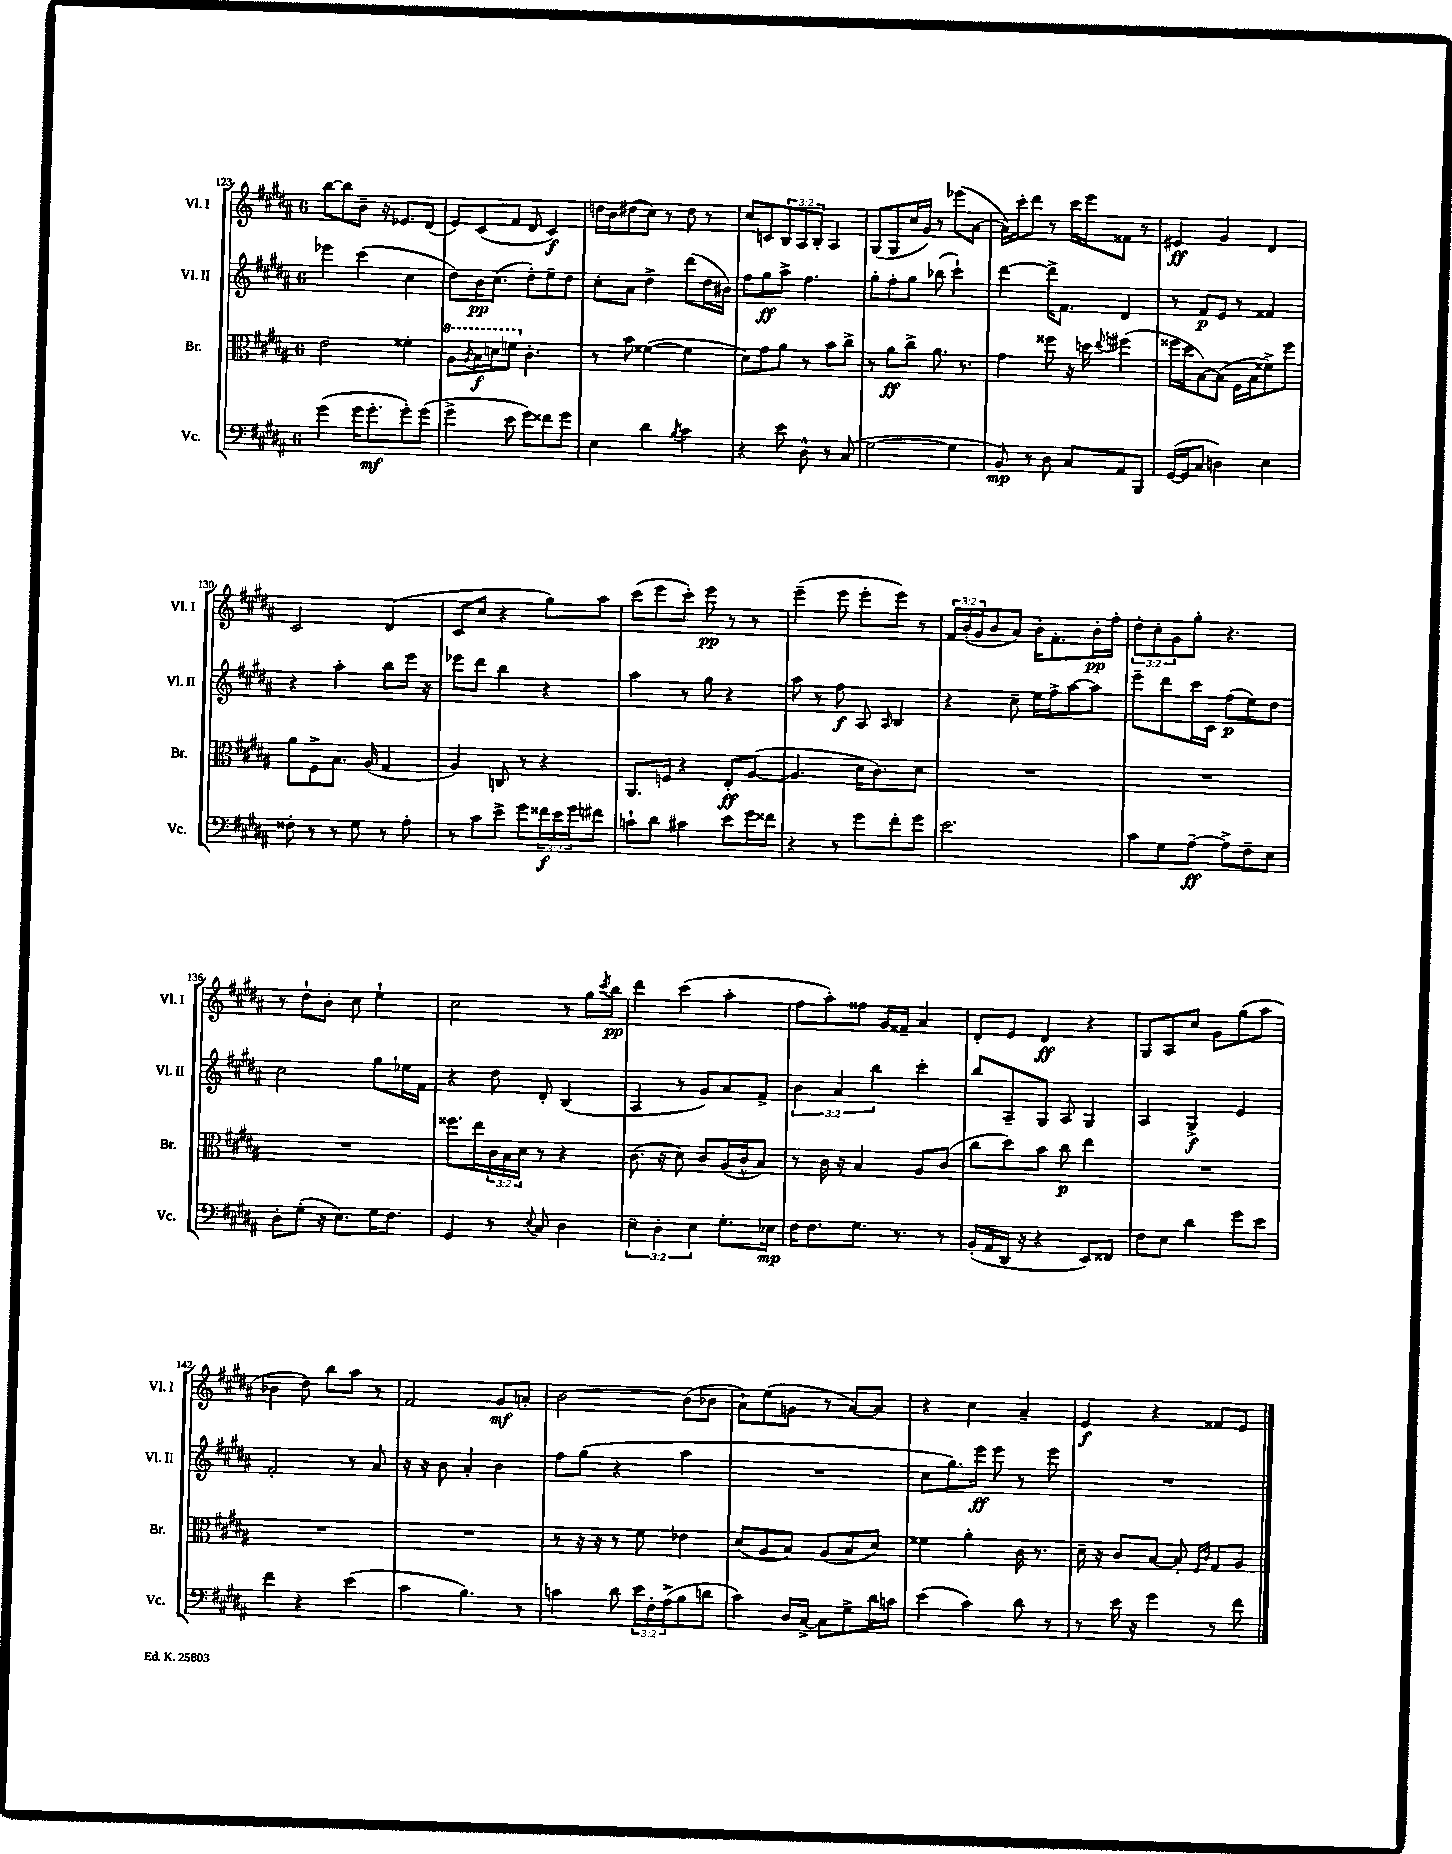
<<
\new StaffGroup <<
\new Staff = "s0" \with { instrumentName = "Vl. I" shortInstrumentName = "Vl. I" } {
    \clef treble \key b \major \once \override Staff.TimeSignature.style = #'single-digit \time 6/8 \override Staff.TupletNumber.text = #tuplet-number::calc-fraction-text
    b''8~ b''8 b'8-- r16 ees'8. dis'8( |
    e'8) cis'8( fis'8 dis'8 cis'4\f) |
    d''16 b'16 dis''8( cis''8) r8 dis''8 r8 |
    cis''8 c'8 \tuplet 3/2 { b8 ais8 b8-. } ais4 |
    gis8( gis8 cis''16 gis'16) r8 ees'''8( ais'8~ |
    ais'16) cis'''16-. dis'''8 r8 cis'''16 e'''16 fisis'8 r8 |
    eis'4\ff gis'4 dis'4 |
    cis'2 dis'4( |
    cis'8 cis''8 r4 gis''8) ais''8 |
    cis'''8( e'''8 cis'''8-.) e'''8\pp r8 r8 |
    e'''4--( e'''8 e'''8-. e'''8) r8 |
    \tuplet 3/2 { fis'16 b'16-.( gis'16 } b'8 ais'8) b'16-. fis'8.-. b'16-.\pp fis''16-. |
    \tuplet 3/2 { dis''8-. cis''8-. gis'8 } gis''8-. r4. |
    r8 dis''8-! b'8-. cis''8 e''4-! |
    cis''2 r8 gis''16 \acciaccatura { cis'''8 } b''16\pp |
    dis'''4 cis'''4( ais''4-. |
    fis''8 ais''8-.) fisis''8 gis'16 fisis'16-- ais'4 |
    dis'8-. e'8 dis'4\ff r4 |
    gis8 ais8 cis''8 gis'8 gis''8( ais''8 |
    bes'4 dis''8) b''8 ais''8 r8 |
    fis'2 gis'8\mf a'8-. |
    b'2~ b'8( bes'8 |
    ais'8-!) e''8( g'8 r8 ais'8~) ais'8 |
    r4 cis''4 ais'4-- |
    e'4\f r4 fisis'8 e'8 \bar "|." |
}
\new Staff = "s1" \with { instrumentName = "Vl. II" shortInstrumentName = "Vl. II" } {
    \clef treble \key b \major \once \override Staff.TimeSignature.style = #'single-digit \time 6/8 \override Staff.TupletNumber.text = #tuplet-number::calc-fraction-text
    ees'''4 cis'''4( cis''4 |
    dis''8) b'16\pp cis''8.( dis''8-.) e''8-- dis''8 |
    cis''8-. ais'8 dis''4-> dis'''8( dis''16 bis'16) |
    fis''8 gis''8\ff ais''8-> fis''4. |
    gis''8-. fis''8-. gis''8 bes''8( cis'''4-!) |
    dis'''4~ dis'''16-> fis'8. dis'4 |
    r8 fis'8\p e'8 r8 fisis'4 |
    r4 ais''4-. b''8 e'''16 r16 |
    ees'''8 dis'''8 b''4 r4 |
    ais''4 r8 gis''8 r4 |
    ais''8 r8 fis''8\f ais8 \grace { ais16 } b4 |
    r4 cis''8-- e''16 fis''16-> ais''8~ ais''8 |
    e'''8-- dis'''8 cis'''16 cis'16 fis''8\p( e''8) dis''8 |
    cis''2 gis''8 ees''16 fis'16 |
    r4 dis''8 dis'8-. b4( |
    ais4 r8 gis'8) ais'8 fis'8-> |
    \tuplet 3/2 { b'4 ais'4 b''4 } cis'''4-. |
    b''8 ais8-- gis8 ais8 gis4 |
    ais4 gis4->\f e'4 |
    fis'2-. r8 ais'8 |
    r16 r16 b'8 ais'4-. b'4 |
    fis''8 gis''8( r4 ais''4 |
    R2. |
    cis''8 gis''8.) e'''16\ff e'''8 r8 e'''8 |
    R2. \bar "|." |
}
\new Staff = "s2" \with { instrumentName = "Br." shortInstrumentName = "Br." } {
    \clef alto \key b \major \once \override Staff.TimeSignature.style = #'single-digit \time 6/8 \override Staff.TupletNumber.text = #tuplet-number::calc-fraction-text
    e'2 fisis'4-. |
    \ottava #1 ais'8 \acciaccatura { ais'8 } b'16\f d''16 f''8 \ottava #0 cis'4.-. |
    r8 b'8 fisis'4~( fisis'4 |
    dis'8) gis'8 ais'8 r8 b'8 cis''8-> |
    r8 ais'8\ff cis''8-> ais'8. r8. |
    gis'4 fisis''8 r16 d''16 \appoggiatura { e''8 } fis''4( |
    fisis''16 dis''16 b8~) b8( fis16 b16 fisis'8->) fisis''8 |
    ais'8 fis8-> b8. ais16( gis4 |
    ais4) c8 r8 r4 |
    ais,8. f16 r4 e8-.\ff ais8~( |
    ais4. dis'16 cis'8.) dis'8 |
    R2. |
    R2. |
    R2. |
    fisis''8. e''16 \tuplet 3/2 { cis'16 b16 dis'16 } r8 r4 |
    cis'8.( r16 dis'8) cis'8 ais16( cis'16-^ b8) |
    r8 cis'16 r16 b4 ais8 cis'8( |
    cis''8 dis''8) b'8 cis''8\p e''4 |
    R2. |
    R2. |
    R2. |
    r8 r16 r16 r8 fis'8 ees'4 |
    dis'8( ais8 b8) ais8( b8 dis'8) |
    fisis'4 ais'4-. cis'16 r8. |
    dis'16-- r16 cis'8 b8~ b8-. \grace { fis16 cis'16 } gis8 ais8 \bar "|." |
}
\new Staff = "s3" \with { instrumentName = "Vc." shortInstrumentName = "Vc." } {
    \clef bass \key b \major \once \override Staff.TimeSignature.style = #'single-digit \time 6/8 \override Staff.TupletNumber.text = #tuplet-number::calc-fraction-text
    gis'4( gis'16 gis'8.-.\mf gis'8-.) gis'8( |
    gis'4-> e'8 gis'8) fisis'8 gis'8 |
    e4 dis'4 \acciaccatura { b8 } cis'4 |
    r4 e'8 dis8-^ r8 cis8( |
    gis2~ gis4 |
    b,8\mp) r8 dis8 cis8 ais,8 b,,8 |
    gis,16~( gis,16 cis8 d4) e4 |
    fisis8-. r8 r8 gis8 r8 ais8-. |
    r8 cis'8 e'8-> gis'8 \tuplet 3/2 { fisis'16\f e'16 gis'16 } fis'8 |
    c'8-! dis'8 cis'4 e'8 gis'16 fisis'16 |
    r4 r8 gis'8 fis'8-. gis'8 |
    e'2. |
    cis'8 gis8 ais8~--\ff ais8-> fis8-- e8 |
    dis8-. gis8-.( r16 e8.) gis16 fis8. |
    gis,4 r8 \appoggiatura { e8 } cis8 dis4 |
    \tuplet 3/2 { e4-- dis4-. e4 } gis8.-. ees16\mp |
    fis16 fis8. gis8. r8. r8 |
    b,16-.( ais,16 dis,16 r16 r4 e,8) fisis,8 |
    fis8 e8 dis'4 gis'8 e'8 |
    fis'4 r4 e'4( |
    cis'4 b4.) r8 |
    c'4 dis'8 \tuplet 3/2 { e'16 fis16-. ais16->( } b8 d'8 |
    cis'4) dis16 cis16~-> cis8 gis8-> dis'16 c'16 |
    e'4( cis'4) dis'8 r8 |
    r8 e'16 r16 gis'4 r8 fis'8 \bar "|." |
}
>>
>>
\layout { \context { \Score currentBarNumber = #123 } }
